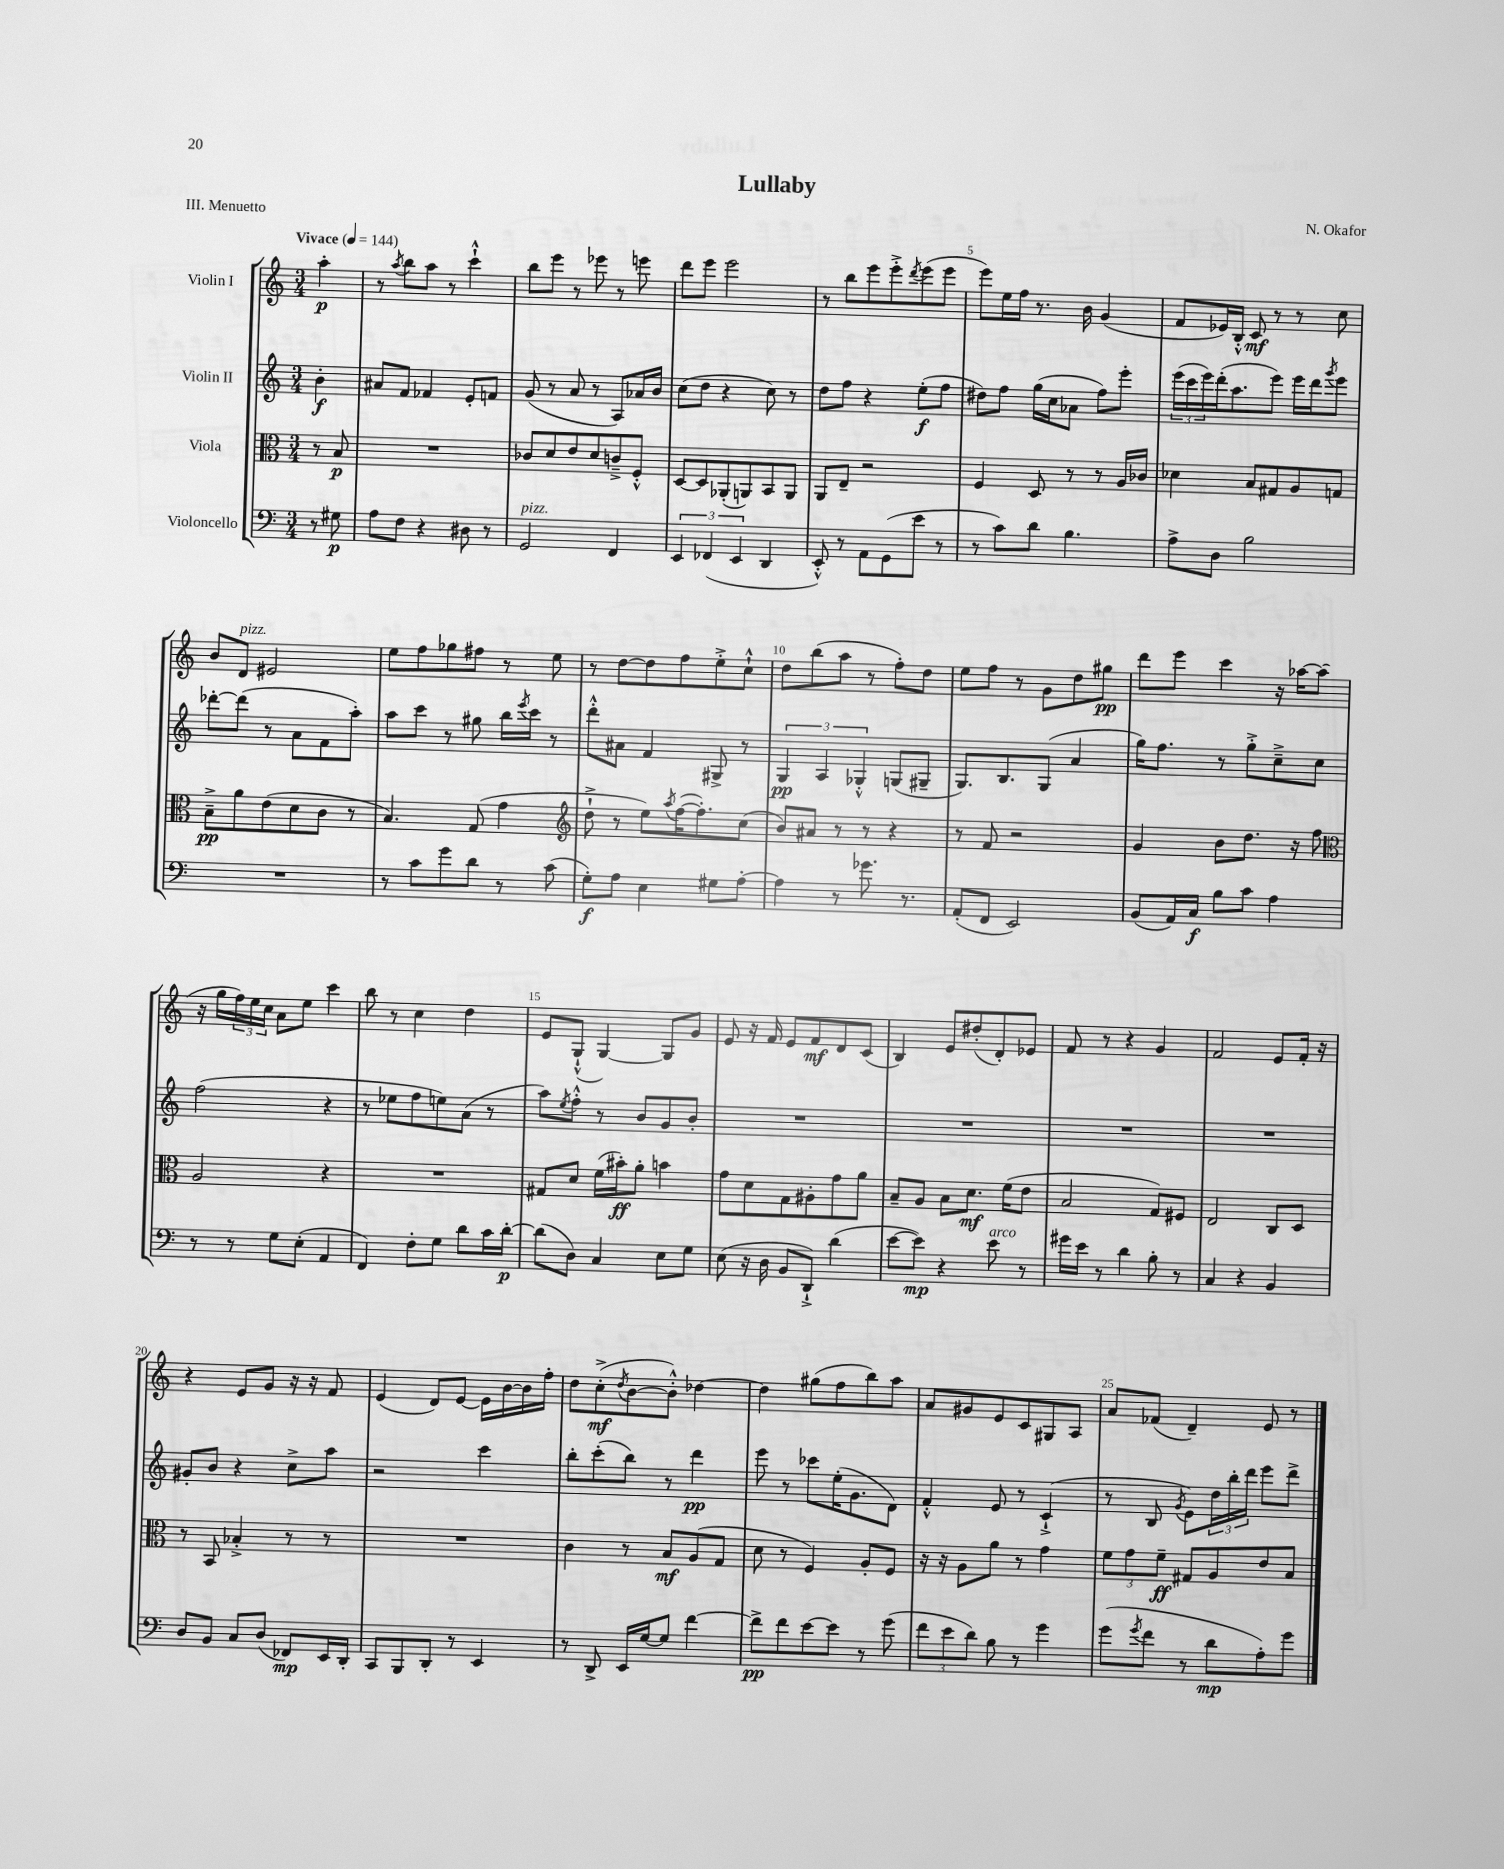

**kern	**dynam	**kern	**dynam	**kern	**dynam	**kern	**dynam
*part4	*part4	*part3	*part3	*part2	*part2	*part1	*part1
*staff4	*staff4	*staff3	*staff3	*staff2	*staff2	*staff1	*staff1
*I"Violoncello	*	*I"Viola	*	*I"Violin II	*	*I"Violin I	*
*clefF4	*	*clefC3	*	*clefG2	*	*clefG2	*
*k[]	*	*k[]	*	*k[]	*	*k[]	*
*M3/4	*	*M3/4	*	*M3/4	*	*M3/4	*
*MM144	*	*MM144	*	*MM144	*	*MM144	*
=	=	=	=	=	=	=	=
!	!	!	!	!	!	!LO:TX:a:B:t=Vivace	!
8r	.	8r	.	4b'\	f	4aa'\	p
8G#X\	p	8B/	p	.	.	.	.
=1	=1	=1	=1	=1	=1	=1	=1
8A\L	.	2.r	.	8a#X/L	.	8r	.
.	.	.	.	.	.	8qaa/	.
8F\J	.	.	.	8f/J	.	8bb\L	.
4r	.	.	.	4f-X/	.	8aa\J	.
.	.	.	.	.	.	8r	.
8D#X\	.	.	.	8e'/L	.	4ccc`^^\	.
8r	.	.	.	8fn/J	.	.	.
=2	=2	=2	=2	=2	=2	=2	=2
!LO:TX:a:i:t=pizz.	!	!	!	!	!	!	!
2GG/	.	8c-X/L	.	(8g/	.	8bb\L	.
.	.	8d/	.	8r	.	8eee\J	.
.	.	8e/	.	8a/	.	8r	.
.	.	8d/	.	8r	.	8eee-X\	.
4FF/	.	8cn~^/	.	8A/L)	.	8r	.
.	.	8F'^^/J	.	16a-X/L	.	8eeen\	.
.	.	.	.	16b/JJ	.	.	.
=3	=3	=3	=3	=3	=3	=3	=3
6EE/	.	[8D/L	.	(8cc\L	.	8ddd\L	.
.	.	8D/]	.	8dd\J	.	8eee\J	.
(6FF-X/	.	.	.	.	.	.	.
.	.	(8AA-X'/	.	4r	.	2eee\	.
6EE/	.	.	.	.	.	.	.
.	.	8AAn/)	.	.	.	.	.
4DD/	.	8BB/	.	8cc\)	.	.	.
.	.	8AA/J	.	8r	.	.	.
=4	=4	=4	=4	=4	=4	=4	=4
8EE'^^/)	.	8AA/L	.	8dd\L	.	8r	.
8r	.	8E~/J	.	8ff\J	.	8bb\L	.
8AA\L	.	2r	.	4r	.	8eee\	.
(8GG\	.	.	.	.	.	8eee'^\	.
.	.	.	.	.	.	8qddd/	.
8e\J	.	.	.	(8ee'\L	f	(8eee\	.
8r	.	.	.	8ff\J	.	8eee\J	.
=5	=5	=5	=5	=5	=5	=5	=5
8r	.	4F/	.	8dd#X\L)	.	8eee\L)	.
8c\L)	.	.	.	8ff\J	.	16ee\L	.
.	.	.	.	.	.	16ff\JJ	.
8d\J	.	8D/	.	(16gg\LL	.	8.r	.
.	.	.	.	16cc\J	.	.	.
4.B\	.	8r	.	8a-X\J	.	.	.
.	.	.	.	.	.	16b\	.
.	.	8r	.	8ff\L)	.	(4g/	.
.	.	16A/LL	.	8eee'\J	.	.	.
.	.	16c-X/JJ	.	.	.	.	.
=6	=6	=6	=6	=6	=6	=6	=6
8A^\L	.	4d-X\	.	(24eee\LL	.	8f/L	.
.	.	.	.	24ccc\	.	.	.
.	.	.	.	24eee\)	.	.	.
8D\J	.	.	.	(16ddd'\J	.	16e-X/L)	.
.	.	.	.	8.aa\	.	16B'^^/JJ	.
2B\	.	8B/L	.	.	.	8c/	mf
.	.	8G#X/	.	8eee\J)	.	8r	.
.	.	8A/	.	16eee\LL	.	8r	.
.	.	.	.	16ddd\J	.	.	.
.	.	.	.	8qggg/	.	.	.
.	.	8Gn/J	.	8eee\J	.	8cc\	.
!!LO:LB:g=z
=7	=7	=7	=7	=7	=7	=7	=7
2.r	.	8B~^\L	pp	[8ddd-X'\L	.	8b/L	.
!	!	!	!	!	!	!LO:TX:a:i:t=pizz.	!
.	.	8a\	.	(8ddd-\J]	.	8d/J	.
.	.	(8e\	.	8r	.	2e#X/	.
.	.	8d\	.	8a\L	.	.	.
.	.	8c\J	.	8f\	.	.	.
.	.	8r	.	8aa'\J)	.	.	.
=8	=8	=8	=8	=8	=8	=8	=8
8r	.	4.B/)	.	8aa\L	.	8ee\L	.
8c\L	.	.	.	8ccc\J	.	8ff\	.
8g\	.	.	.	8r	.	8gg-X\	.
8d\J	.	(8G/	.	8gg#X\	.	8ff#X\J	.
8r	.	4g\	.	16bb\LL	.	8r	.
.	.	.	.	8qeee/	.	.	.
.	.	.	.	16ccc\JJ	.	.	.
(8c\	.	.	.	8r	.	8ee\	.
=9	=9	=9	=9	=9	=9	=9	=9
*	*	*clefG2	*	*	*	*	*
8G'\L)	f	8dd`^\	.	8ddd'^^\L	.	8r	.
8A\J	.	8r	.	8a#X\J	.	[8dd\L	.
4E\	.	8ee\L)	.	4f/	.	8dd\]	.
.	.	8qaa/	.	.	.	.	.
.	.	([16ff\K	.	.	.	8ff\	.
.	.	8.ff'\])	.	.	.	.	.
8G#X\L	.	.	.	8G#X^/	.	8ee'^\	.
[8A'\J	.	(8cc\J	.	8r	.	8cc`^^\J	.
=10	=10	=10	=10	=10	=10	=10	=10
4A\]	.	8b/L)	.	6G/	pp	8dd\L	.
.	.	8a#X/J	.	.	.	(8bb\	.
.	.	.	.	6A/	.	.	.
8r	.	8r	.	.	.	8aa\J	.
.	.	.	.	6G-X'^^/	.	.	.
8.g-X\	.	8r	.	.	.	8r	.
.	.	4r	.	(8Gn/L	.	8ff'\L)	.
8.r	.	.	.	.	.	.	.
.	.	.	.	8G#X~/J	.	8dd\J	.
=11	=11	=11	=11	=11	=11	=11	=11
(8AA'/L	.	8r	.	8.G/L)	.	8ee\L	.
8FF/J	.	8f/	.	.	.	8ff\J	.
.	.	.	.	8.B/	.	.	.
2EE/)	.	2r	.	.	.	8r	.
.	.	.	.	(8G/J	.	8g\L	.
.	.	.	.	4a/	.	8dd\	.
.	.	.	.	.	.	8gg#X\J	pp
=12	=12	=12	=12	=12	=12	=12	=12
(8BB/L	.	4g/	.	16gg\KL)	.	8ddd\L	.
.	.	.	.	8.ff\J	.	.	.
16AA/L)	.	.	.	.	.	8eee\J	.
16C/JJ	f	.	.	.	.	.	.
8B\L	.	8b\L	.	8r	.	4ccc\	.
8c\J	.	8.dd\J	.	8gg'^\L	.	.	.
4A\	.	.	.	8cc~^\	.	16r	.
.	.	16r	.	.	.	[16aa-X\KL	.
.	.	8ff\	.	8cc\J	.	(8aa-\J]	.
!!LO:LB:g=z
=13	=13	=13	=13	=13	=13	=13	=13
*	*	*clefC3	*	*	*	*	*
8r	.	2A/	.	(2ff\	.	16r	.
.	.	.	.	.	.	16gg\LL	.
8r	.	.	.	.	.	24ff\)	.
.	.	.	.	.	.	24ee\	.
.	.	.	.	.	.	24cc\JJ	.
8G\L	.	.	.	.	.	8a\L	.
(8E'\J	.	.	.	.	.	8ee\J	.
4AA/	.	4r	.	4r	.	4ccc\	.
=14	=14	=14	=14	=14	=14	=14	=14
4FF/)	.	2.r	.	8r	.	8bb\	.
.	.	.	.	8ee-X\L	.	8r	.
8F'\L	.	.	.	8ff\	.	4cc\	.
8G\J	.	.	.	8een\)	.	.	.
8d\L	.	.	.	(8a\J	.	4dd\	.
16c\L	.	.	.	8r	.	.	.
[16d'\JJ	p	.	.	.	.	.	.
=15	=15	=15	=15	=15	=15	=15	=15
(8d\L]	.	8G#X/L	.	8aa\L)	.	8e/L	.
.	.	.	.	8qee/	.	.	.
8D\J)	.	8d/J	.	8ff'^^\J	.	(8G`^^/J	.
4C/	.	(16f\LL	.	8r	.	[4G/)	.
.	.	16b#X'\J)	ff	.	.	.	.
.	.	8a'\J	.	8b/L	.	.	.
8E\L	.	4bn\	.	8g/	.	8G/L]	.
8G\J	.	.	.	8b'/J	.	8g/J	.
=16	=16	=16	=16	=16	=16	=16	=16
(8E\	.	8g\L	.	2.r	.	8e/	.
16r	.	8d\	.	.	.	16r	.
16D\	.	.	.	.	.	16f/	.
8BB/L	.	8G\	.	.	.	8e/L	.
8DD`^/J)	.	8A#X'\	.	.	.	8f/	mf
(4d\	.	8g\	.	.	.	8d/	.
.	.	8a\J	.	.	.	(8c/J	.
=17	=17	=17	=17	=17	=17	=17	=17
[8e\L	.	8B~/L	.	2.r	.	4B/)	.
8e\J])	mp	8A/J	.	.	.	.	.
4r	.	8B\L	.	.	.	8e/L	.
.	.	8.d\J	mf	.	.	(8dd#X'/	.
!LO:TX:a:i:t=arco	!	!	!	!	!	!	!
8e\	.	.	.	.	.	8d'/)	.
.	.	(16f\KL	.	.	.	.	.
8r	.	8e\J	.	.	.	8e-X/J	.
=18	=18	=18	=18	=18	=18	=18	=18
16g#X\LL	.	2B/	.	2.r	.	8f/	.
16e\JJ	.	.	.	.	.	.	.
8r	.	.	.	.	.	8r	.
4d\	.	.	.	.	.	4r	.
8B'\	.	8G/L)	.	.	.	4g/	.
8r	.	8F#X/J	.	.	.	.	.
=19	=19	=19	=19	=19	=19	=19	=19
4C/	.	2E/	.	2.r	.	2f/	.
4r	.	.	.	.	.	.	.
4BB/	.	8C/L	.	.	.	8e/L	.
.	.	8D/J	.	.	.	16f'/Jk	.
.	.	.	.	.	.	16r	.
!!LO:LB:g=z
=20	=20	=20	=20	=20	=20	=20	=20
8D/L	.	8r	.	8g#X'/L	.	4r	.
8BB/J	.	8BB/	.	8b/J	.	.	.
8C/L	.	4B-X'^/	.	4r	.	8e/L	.
(8D/J	.	.	.	.	.	8g/J	.
8FF-X/L)	mp	8r	.	8cc^\L	.	16r	.
.	.	.	.	.	.	16r	.
16EE/L	.	8r	.	8aa\J	.	8f/	.
16DD'/JJ	.	.	.	.	.	.	.
=21	=21	=21	=21	=21	=21	=21	=21
8CC/L	.	2.r	.	2r	.	(4e/	.
8BBB/	.	.	.	.	.	.	.
8DD'/J	.	.	.	.	.	8d/L)	.
8r	.	.	.	.	.	[8e/J	.
4EE/	.	.	.	4ccc\	.	16e\LL]	.
.	.	.	.	.	.	[16b\	.
.	.	.	.	.	.	16b\]	.
.	.	.	.	.	.	16ff'\JJ	.
=22	=22	=22	=22	=22	=22	=22	=22
8r	.	4c\	.	8bb'\L	.	8dd\L	.
8DD^/	.	.	.	(8ccc'\	.	(8cc'^\	mf
.	.	.	.	.	.	8qdd/	.
16EE/LL	.	8r	.	8bb\J)	.	[8b\	.
[16G/J	.	.	.	.	.	.	.
8G/J]	.	8B/L	mf	8r	.	8b'^^\J])	.
[4f\	.	(8A/	.	4ddd\	pp	[4dd-X\	.
.	.	8G/J	.	.	.	.	.
=23	=23	=23	=23	=23	=23	=23	=23
8f^\L]	pp	8d\	.	8eee\	.	4dd-\]	.
8f\	.	8r	.	8r	.	.	.
[8e\	.	4F/)	.	8ccc-X\L	.	(8gg#X\L	.
8e\J]	.	.	.	(16ee'\K	.	8ff\	.
.	.	.	.	8.g\	.	.	.
8r	.	8A'/L	.	.	.	8bb\)	.
(8g\	.	8F/J	.	8d\J)	.	8aa\J	.
=24	=24	=24	=24	=24	=24	=24	=24
12f\L	.	16r	.	4f'^^/	.	8a/L	.
.	.	16r	.	.	.	.	.
12e\	.	.	.	.	.	.	.
.	.	8A\L	.	.	.	8g#X/	.
12d\J)	.	.	.	.	.	.	.
8B\	.	8a\J	.	8e/	.	8e/	.
8r	.	8r	.	8r	.	8c/	.
4g\	.	4g\	.	(4c`^/	.	8G#X/	.
.	.	.	.	.	.	8A/J	.
=25	=25	=25	=25	=25	=25	=25	=25
(8g\L	.	12f\L	.	8r	.	8a/L	.
.	.	12g\	.	.	.	.	.
8qg/	.	.	.	.	.	.	.
8f\J	.	.	.	8B/	.	(8f-X/J	.
.	.	12f~\J	ff	.	.	.	.
.	.	.	.	8qg/	.	.	.
8r	.	8G#X/L	.	8e\L)	.	4d~/)	.
8d\L	mp	8A/	.	24dd\L	.	.	.
.	.	.	.	24bb'\	.	.	.
.	.	.	.	24ddd\JJ	.	.	.
8A'\)	.	8e/	.	8eee\L	.	8e/	.
8g\J	.	8B/J	.	8ddd^\J	.	8r	.
==	==	==	==	==	==	==	==
*-	*-	*-	*-	*-	*-	*-	*-
